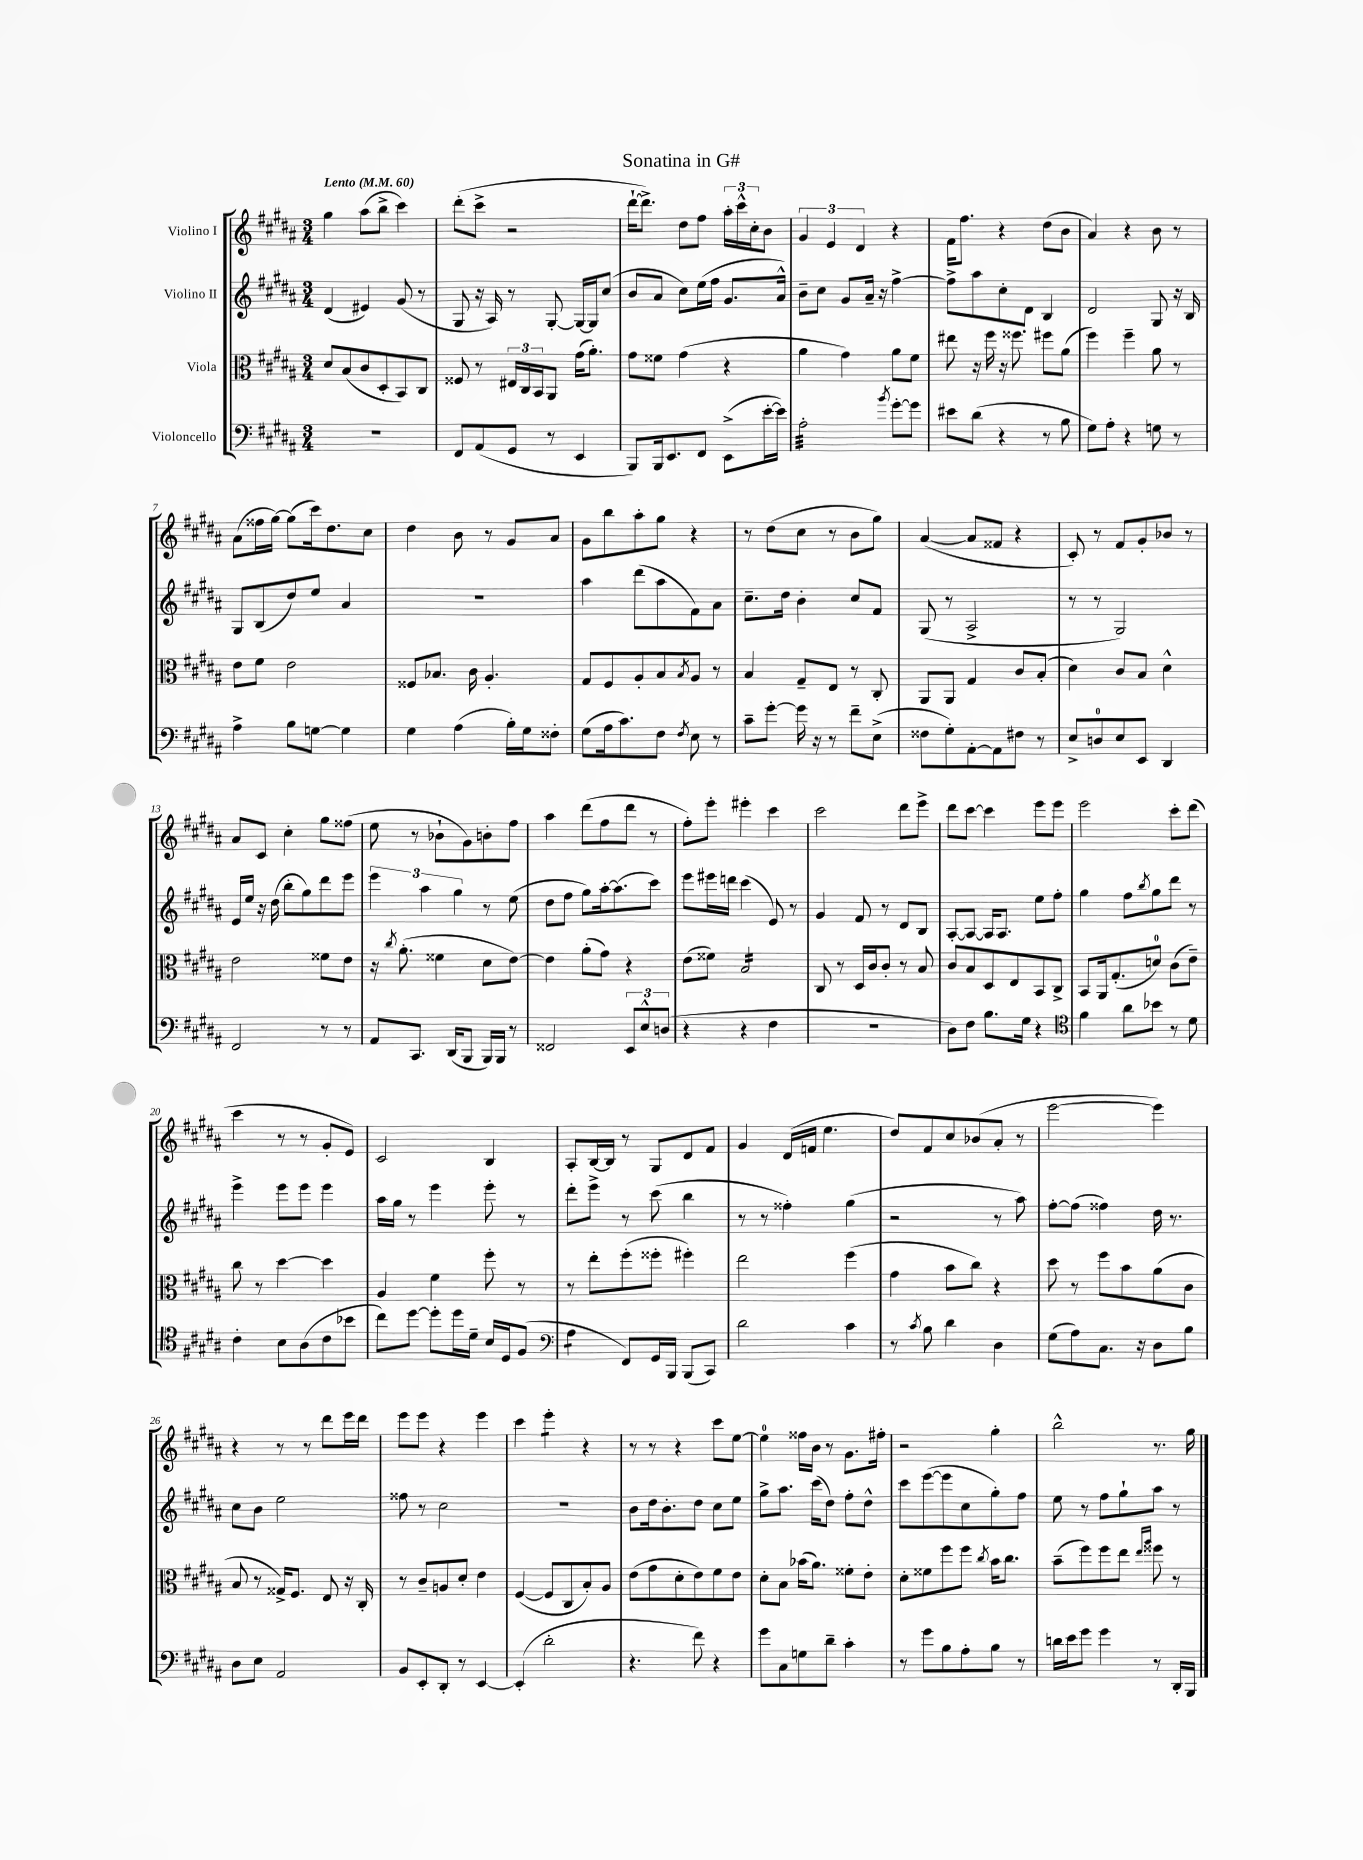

**kern	**kern	**kern	**kern
*staff4	*staff3	*staff2	*staff1
*clefF4	*clefC3	*clefG2	*clefG2
*k[f#c#g#d#a#]	*k[f#c#g#d#a#]	*k[f#c#g#d#a#]	*k[f#c#g#d#a#]
*M3/4	*M3/4	*M3/4	*M3/4
*MM60	*MM60	*MM60	*MM60
2.r	8d#	(4d#	4gg#
.	(8B	.	.
.	8c#	4e#)	(8aa#
.	8D#'	.	8bb^
.	8BB)	(8g#	4ccc#)
.	8C#	8r	.
=	=	=	=
8FF#	8F##	8G#	(8ddd#'
(8AA#	8r	16r	8ccc#^
.	.	16A#)	.
8GG#	24E#	8r	2r
.	24C#	.	.
.	24BB	.	.
8r	8AA#	[8G#'	.
4EE	(16g#	16G#_	.
.	8.a#')	16G#]	.
.	.	(8cc#	.
=	=	=	=
8BBB)	8g#	8b	[16ddd#`
.	.	.	8.ddd#^])
16BBB	8f##	8a#	.
8.EE	.	.	.
.	(4g#	8cc#)	8dd#
8FF#	.	(16ee	8ff#
.	.	16ff#	.
(8EE^	4r	8.g#	24aa#'
.	.	.	24ccc#^^
.	.	.	24cc#'
[16e'	.	.	8b
16e])	.	16a#^^)	.
=	=	=	=
2A#'	4a#	8b~	6g#
.	.	8cc#	.
.	.	.	6e
.	4g#)	8g#	.
.	.	.	6d#
.	.	16a#~	.
.	.	16r	.
8qb	.	.	.
[8g#'	8a#	[4ff#^	4r
8g#]	8f#	.	.
=	=	=	=
8e#	8ee#	8ff#^]	16f#
.	.	.	8.ff#
(8d#	16r	8aa#	.
.	16ff#	.	.
4r	16r	8cc#'	4r
.	8.ff##	.	.
.	.	8d#	.
8r	8ff#	4B	(8dd#
8B	(8a#	.	8b
=	=	=	=
8G#)	4ff#)	2d#	4a#)
8A#'	.	.	.
4r	4ff#~	.	4r
8G	8a#	8G#	8b
8r	8r	16r	8r
.	.	16B	.
=	=	=	=
4A#^	8e	8G#	(8a#
.	8f#	(8B	16ff##
.	.	.	[16gg#)
8B	2e	8dd#)	(8gg#]
[8G	.	8ee	16ccc#)
.	.	.	8.dd#
4G]	.	4a#	.
.	.	.	8cc#
=	=	=	=
4G#	8F##	2.r	4dd#
.	8.B-	.	.
(4A#	.	.	8b
.	16c#	.	.
.	4.A#'	.	8r
16B')	.	.	8g#
16G#	.	.	.
8F##'	.	.	8a#
=	=	=	=
(8G#	8G#	4aa#	8g#
16A#	8F#	.	8bb
8.c#)	.	.	.
.	8A#'	(8ddd#	8aa#'
8F#	8B	8aa#	8gg#
8qF#	8qB	.	.
8E	8A#	8f#)	4r
8r	8r	8a#	.
=	=	=	=
8c#~	4B	8.cc#~	8r
[8g#'	.	.	(8dd#
.	.	16dd#	.
16g#]	8G#~	4b'	8cc#
16r	.	.	.
8r	8E	.	8r
8f#~	8r	8cc#	8b
(8E^	8C#'	8f#	8gg#)
=	=	=	=
8F##	8AA#	(8G#	([4a#
8G#')	8AA#	8r	.
[8AA#'	4G#	2A#^	8a#]
8AA#]	.	.	8f##
8F#	8c#	.	4r
8r	(8B'	.	.
=	=	=	=
8E^	4d#)	8r	8c#')
8D	.	8r	8r
8E	8c#	2G#)	8f#
8EE	8B	.	8g#'
4DD#	4d#^^	.	8b-
.	.	.	8r
=	=	=	=
2FF#	2e	16e	8a#
.	.	16ee	.
.	.	16r	8c#
.	.	(16dd#	.
.	.	8bb'	4cc#'
.	.	8gg#)	.
8r	8f##	8ddd#	8gg#
8r	8e	8eee	(8ff##
=	=	=	=
8AA#	16r	6eee	8ee
.	8qcc#	.	.
.	(8.a#'	.	.
8.CC#	.	.	8r
.	.	6aa#	.
.	4f##	.	8b-`
(16DD#	.	.	.
.	.	6gg#	.
8BBB	.	.	8g#)
16BBB)	8d#	8r	8b'
16BBB	.	.	.
8r	[8e)	(8ee	8ff#
=	=	=	=
2FF##	4e]	8dd#	4aa#
.	.	8ff#	.
.	(8a#'	8gg#)	(8ddd#
.	8g#)	[16aa#'	8ff#
.	.	(8.aa#]	.
12EE	4r	.	8ddd#
12E^^	.	.	.
.	.	8ccc#)	8r
(12D	.	.	.
=	=	=	=
4r	(8e	8eee	8ff#')
.	8f##)	16eee#	8eee'
.	.	16ddd	.
4r	2B	(4ccc#	4eee#'
4F#	.	8e)	4ccc#
.	.	8r	.
=	=	=	=
2.r	8C#	4g#	2ccc#
.	8r	.	.
.	16D#	8f#	.
.	16c#	.	.
.	8c#'	8r	.
.	8r	8d#	8ddd#
.	8B	8B	8eee^
=	=	=	=
8D#)	8c#	[8A#'	8ddd#
8F#	8B	8A#_	[8ccc#
8.B	8D#	16A#]	4ccc#]
.	.	8.A#	.
.	8E	.	.
16G#	.	.	.
4r	8BB	8ee	8eee
.	8C#^	8ff#'	8eee
=	=	=	=
*clefC4	*	*	*
4f#	8BB	4gg#	2eee
.	16AA#	.	.
.	(8.G#'	.	.
8a#	.	8ff#	.
.	.	8qbb	.
8b-	8d)	8gg#	.
8r	(8c#	8ddd#	8ccc#'
8d#	8e~)	8r	(8ddd#
=	=	=	=
4c#'	8cc#	4eee^	4ccc#
.	8r	.	.
8B	[4dd#	8eee	8r
(8A#	.	8eee	8r
8c#	4dd#]	4eee	8g#'
8b-	.	.	8e)
=	=	=	=
8cc#)	4A#	16aa#	2c#
.	.	16gg#	.
[8dd#	.	8r	.
8dd#']	4f#	4eee	.
16dd#	.	.	.
16d#~	.	.	.
16B	8ff#'	8eee'	4B
16D#	.	.	.
(8F#	8r	8r	.
=	=	=	=
*clefF4	*	*	*
4A#	8r	8ddd#'	8A#'
.	8ee'	8eee^	[16B
.	.	.	16B]
8FF#)	(8ff#'	8r	8r
16GG#	8ff##'	(8ccc#	8G#
16BBB	.	.	.
(8BBB	4ff#')	4bb	8d#
8CC#)	.	.	8f#
=	=	=	=
2d#	2ee	8r	4g#
.	.	8r	.
.	.	4ff##')	(16d#
.	.	.	16f
.	.	.	4.ee
4c#	(4ff#	(4gg#	.
=	=	=	=
8r	4g#	2r	8dd#)
8qc#	.	.	.
8B	.	.	8f#
4d#	8b	.	8cc#
.	8cc#)	.	(8b-
4D#	4r	8r	8a#'
.	.	8aa#)	8r
=	=	=	=
(8G#	8dd#	[8ff#'	[2eee
8A#)	8r	(8ff#]	.
8.C#	8ff#	4ff##)	.
.	8b	.	.
16r	.	.	.
8D#	(8a#	16dd#	4eee])
.	.	8.r	.
8B	8c#	.	.
=	=	=	=
8D#	8B	8cc#	4r
8E	8r	8b	.
2AA#	16G##^)	2ee	8r
.	8.F#	.	.
.	.	.	8r
.	8E	.	8ddd#
.	16r	.	16eee
.	16C#'	.	16ddd#
=	=	=	=
8BB	8r	8ff##	8eee
8EE'	8c#~	8r	8eee
8DD#'	8A	2cc#	4r
8r	8d#'	.	.
[4EE	4e	.	4eee
=	=	=	=
(4EE']	([4F#	2.r	4ccc#
2d#'	8F#]	.	4eee'
.	8C#	.	.
.	8B')	.	4r
.	8A#	.	.
=	=	=	=
4.r	(8e	8b	8r
.	8g#	16dd#	8r
.	.	8.b'	.
.	8d#'	.	4r
8f#)	8e)	8dd#	.
4r	8f#	8cc#	8ccc#
.	8e	8ee	[8ee
=	=	=	=
8g#	8d#'	8gg#^	4ee]
8C#	8B	8.aa#	.
8G	(16b-	.	16ff##
.	8.a#)	(16ccc#	16b
8d#~	.	8dd#)	8r
4c#'	8f##'	8ff#'	8.g#
.	8e'	8dd#^^	.
.	.	.	16ff#'
=	=	=	=
8r	8d#'	8ccc#	2r
8g#	8f##	([8eee	.
8B	8ff#	8eee]	.
8A#'	8ff#	8cc#	.
.	8qcc#	.	.
8B	16b	8gg#')	4gg#'
.	8.cc#	.	.
8r	.	8ff#	.
=	=	=	=
16d	(8b~	8ee	2bb^^
16e	.	.	.
8g#	8ff#)	8r	.
4g#	8ff#	8ff#	.
.	8ee	8gg#`	.
.	16qqee	.	.
.	16qqaa#	.	.
8r	8ff##	8aa#	8.r
16DD#'	8r	8r	.
16BBB	.	.	16gg#
==	==	==	==
*-	*-	*-	*-
